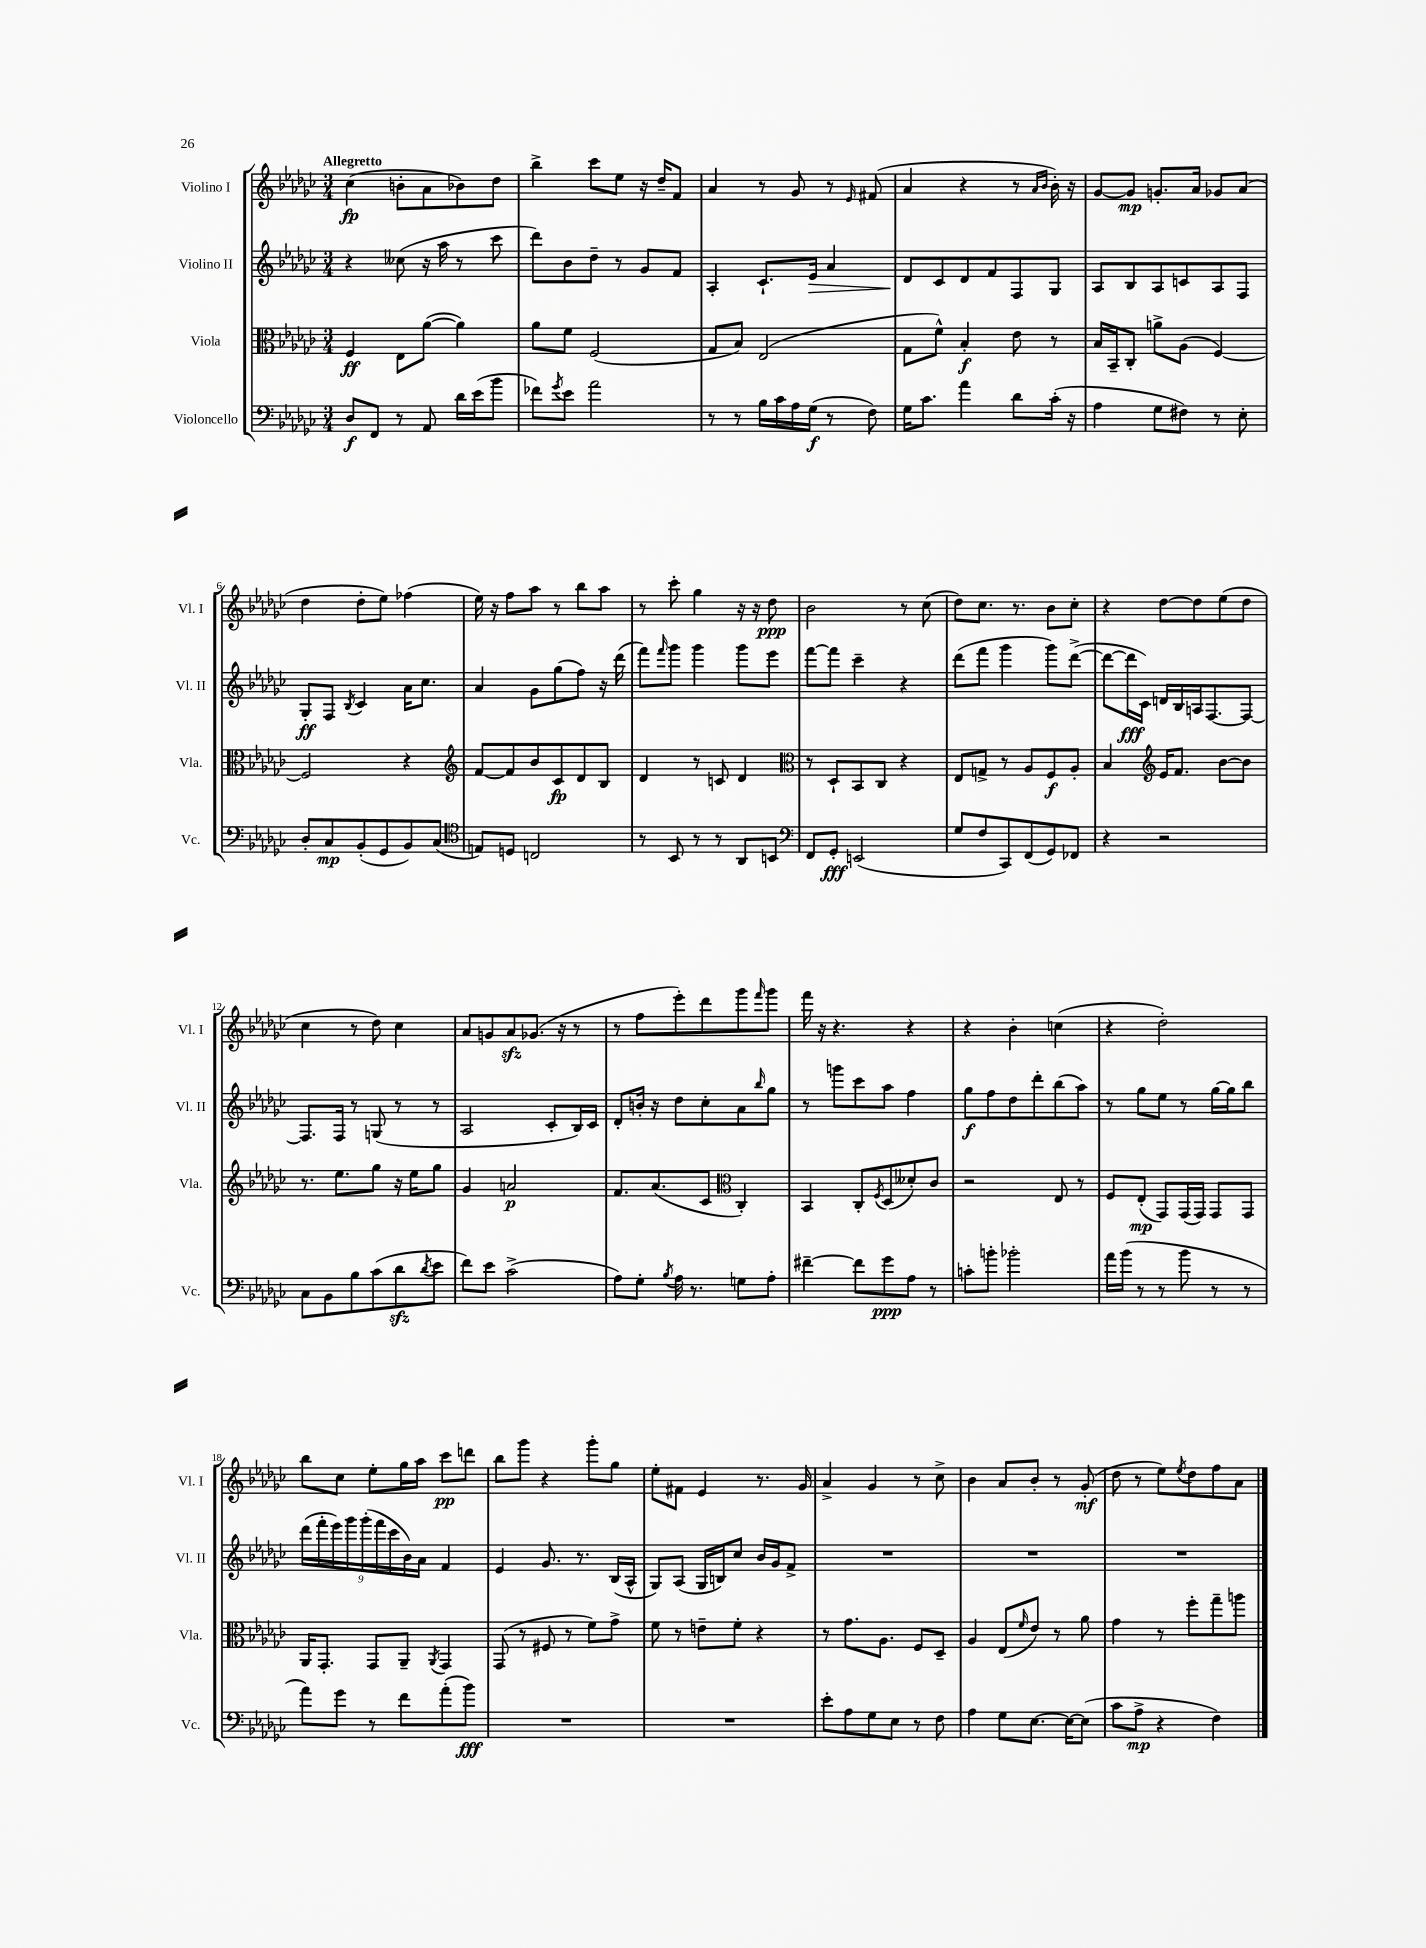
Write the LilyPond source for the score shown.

<<
\new StaffGroup <<
\new Staff = "s0" \with { instrumentName = "Violino I" shortInstrumentName = "Vl. I" } {
    \clef treble \key ges \major \numericTimeSignature \time 3/4 \tempo "Allegretto"
    ces''4\fp( b'8-. aes'8 bes'8) des''8 |
    bes''4-> ces'''8 ees''8 r16 des''16-- f'8 |
    aes'4 r8 ges'8 r8 \grace { ees'16 } fis'8( |
    aes'4 r4 r8 \grace { aes'16 bes'16 } bes'16-.) r16 |
    ges'8~ ges'8\mp g'8.-. aes'16 ges'8 aes'8( |
    des''4 des''8-. ees''8) fes''4( |
    ees''16) r16 f''8 aes''8 r8 bes''8 aes''8 |
    r8 ces'''8-. ges''4 r16 r16 des''8\ppp |
    bes'2 r8 ces''8( |
    des''8) ces''8. r8. bes'8 ces''8-. |
    r4 des''8~ des''8 ees''8( des''8 |
    ces''4 r8 des''8) ces''4 |
    aes'8 g'8 aes'8\sfz ges'8.( r16 r8 |
    r8 f''8 ees'''8-.) des'''8 ges'''8 \grace { f'''16 } ges'''8 |
    f'''16 r16 r4. r4 |
    r4 bes'4-. c''4( |
    r4 des''2-.) |
    bes''8 ces''8 ees''8-. ges''16 aes''16 ces'''8\pp d'''8 |
    bes''8 ges'''8 r4 ges'''8-. ges''8 |
    ees''8-. fis'8 ees'4 r8. ges'16 |
    aes'4-> ges'4 r8 ces''8-> |
    bes'4 aes'8 bes'8-. r8 ges'8-.\mf( |
    des''8 r8 ees''8) \acciaccatura { ees''8 } des''8 f''8 aes'8 \bar "|." |
}
\new Staff = "s1" \with { instrumentName = "Violino II" shortInstrumentName = "Vl. II" } {
    \clef treble \key ges \major \numericTimeSignature \time 3/4
    r4 ceses''8( r16 aes''16 r8 ces'''8 |
    des'''8) bes'8 des''8-- r8 ges'8 f'8 |
    aes4-. ces'8.-! ees'16\> aes'4 |
    des'8\! ces'8 des'8 f'8 f8 ges8 |
    aes8 bes8 aes8 c'8 aes8 f8 |
    ges8-.\ff f8 \acciaccatura { bes8 } ces'4 aes'16 ces''8. |
    aes'4 ges'8 ges''8( f''8) r16 des'''16( |
    f'''8) \grace { f'''16 } ges'''8 ges'''4 ges'''8 ees'''8 |
    f'''8~ f'''8 ces'''4-- r4 |
    des'''8( f'''8 ges'''4 ges'''8) des'''8~->( |
    des'''8~ des'''16\fff ces'16) d'16 bes16 a16 f8.~ f8~ |
    f8. f16 r8 g8( r8 r8 |
    aes2 ces'8-. bes16) ces'16 |
    des'8-. b'16-. r16 des''8 ces''8-. aes'8 \grace { bes''16 } ges''8 |
    r8 g'''8 ces'''8 aes''8 f''4 |
    ges''8\f f''8 des''8 des'''8-. bes''8( aes''8) |
    r8 ges''8 ees''8 r8 ges''16~ ges''16 bes''8 |
    \tuplet 9/8 { des'''16( f'''16-. ees'''16) ges'''16 ges'''16-.( f'''16 ces'''16 bes'16) aes'16 } f'4 |
    ees'4 ges'8. r8. bes16( aes16-^ |
    ges8) aes8( ges16 b16) ces''8 bes'16 ges'16 f'8-> |
    R2. |
    R2. |
    R2. \bar "|." |
}
\new Staff = "s2" \with { instrumentName = "Viola" shortInstrumentName = "Vla." } {
    \clef alto \key ges \major \numericTimeSignature \time 3/4
    f4\ff ees8 aes'8~( aes'4) |
    aes'8 f'8 f2( |
    ges8 bes8) ees2( |
    ges8 f'8-^) bes4-.\f ees'8 r8 |
    bes16 bes,16-- ces8-. a'8-> aes8( f4~) |
    f2 r4 |
    \clef treble f'8~ f'8 bes'8 ces'8\fp des'8 bes8 |
    des'4 r8 c'8 des'4 |
    \clef alto r8 des8-! bes,8 ces8 r4 |
    ees8 g8-> r8 aes8 f8\f aes8-. |
    bes4 \clef treble ees'16 f'8. bes'8~ bes'8 |
    r8. ees''8. ges''8 r16 ees''16 ges''8 |
    ges'4 a'2\p |
    f'8. aes'8.( ces'8 \clef alto ces4-.) |
    bes,4 ces8-. \acciaccatura { f8 } des8( deses'8-.) ces'8 |
    r2 ees8 r8 |
    f8 ees8-.\mp( ges,8) ges,16( ges,16) ges,8 ges,8 |
    aes,16 ges,8.-. ges,8 aes,8-- \acciaccatura { aes,8 } ges,4 |
    ges,8( r8 fis8 r8 f'8) ges'8-> |
    f'8 r8 e'8-- f'8-. r4 |
    r8 ges'8. aes8. f8 des8-- |
    aes4 ees8( \grace { f'16 } ees'8) r8 aes'8 |
    ges'4 r8 f''8-. ges''8-- a''8 \bar "|." |
}
\new Staff = "s3" \with { instrumentName = "Violoncello" shortInstrumentName = "Vc." } {
    \clef bass \key ges \major \numericTimeSignature \time 3/4
    des8\f f,8 r8 aes,8 des'16 ees'16( bes'8 |
    fes'8) \acciaccatura { ges'8 } ees'8 aes'2 |
    r8 r8 bes16 ces'16 aes16 ges16\f( r8 f8) |
    ges16 ces'8. aes'4 des'8 ces'16-.( r16 |
    aes4 ges8 fis8) r8 ees8-. |
    des8-. ces8\mp bes,8-.( ges,8 bes,8) ces8( |
    \clef tenor e8) d8 c2 |
    r8 bes,8 r8 r8 aes,8 b,8 |
    \clef bass f,8 ges,8-.\fff e,2( |
    ges8 f8 ces,8) f,8( ges,8) fes,8 |
    r4 r2 |
    ces8 bes,8 bes8 ces'8( des'8\sfz \acciaccatura { des'8 } ees'8 |
    f'8) ees'8 ces'2->( |
    aes8) ges8-. \acciaccatura { bes8 } aes16 r8. g8 aes8-. |
    fis'4~-- fis'8 ges'8\ppp aes8 r8 |
    c'8-. b'8-. bes'2-. |
    aes'16 bes'16( r8 r8 bes'8 r8 r8 |
    aes'8) ges'8 r8 f'8 aes'8-.( bes'8\fff) |
    R2. |
    R2. |
    ees'8-. aes8 ges8 ees8 r8 f8 |
    aes4 ges8 ees8.~ ees16~ ees8( |
    ces'8 aes8->\mp r4 f4) \bar "|." |
}
>>
>>
